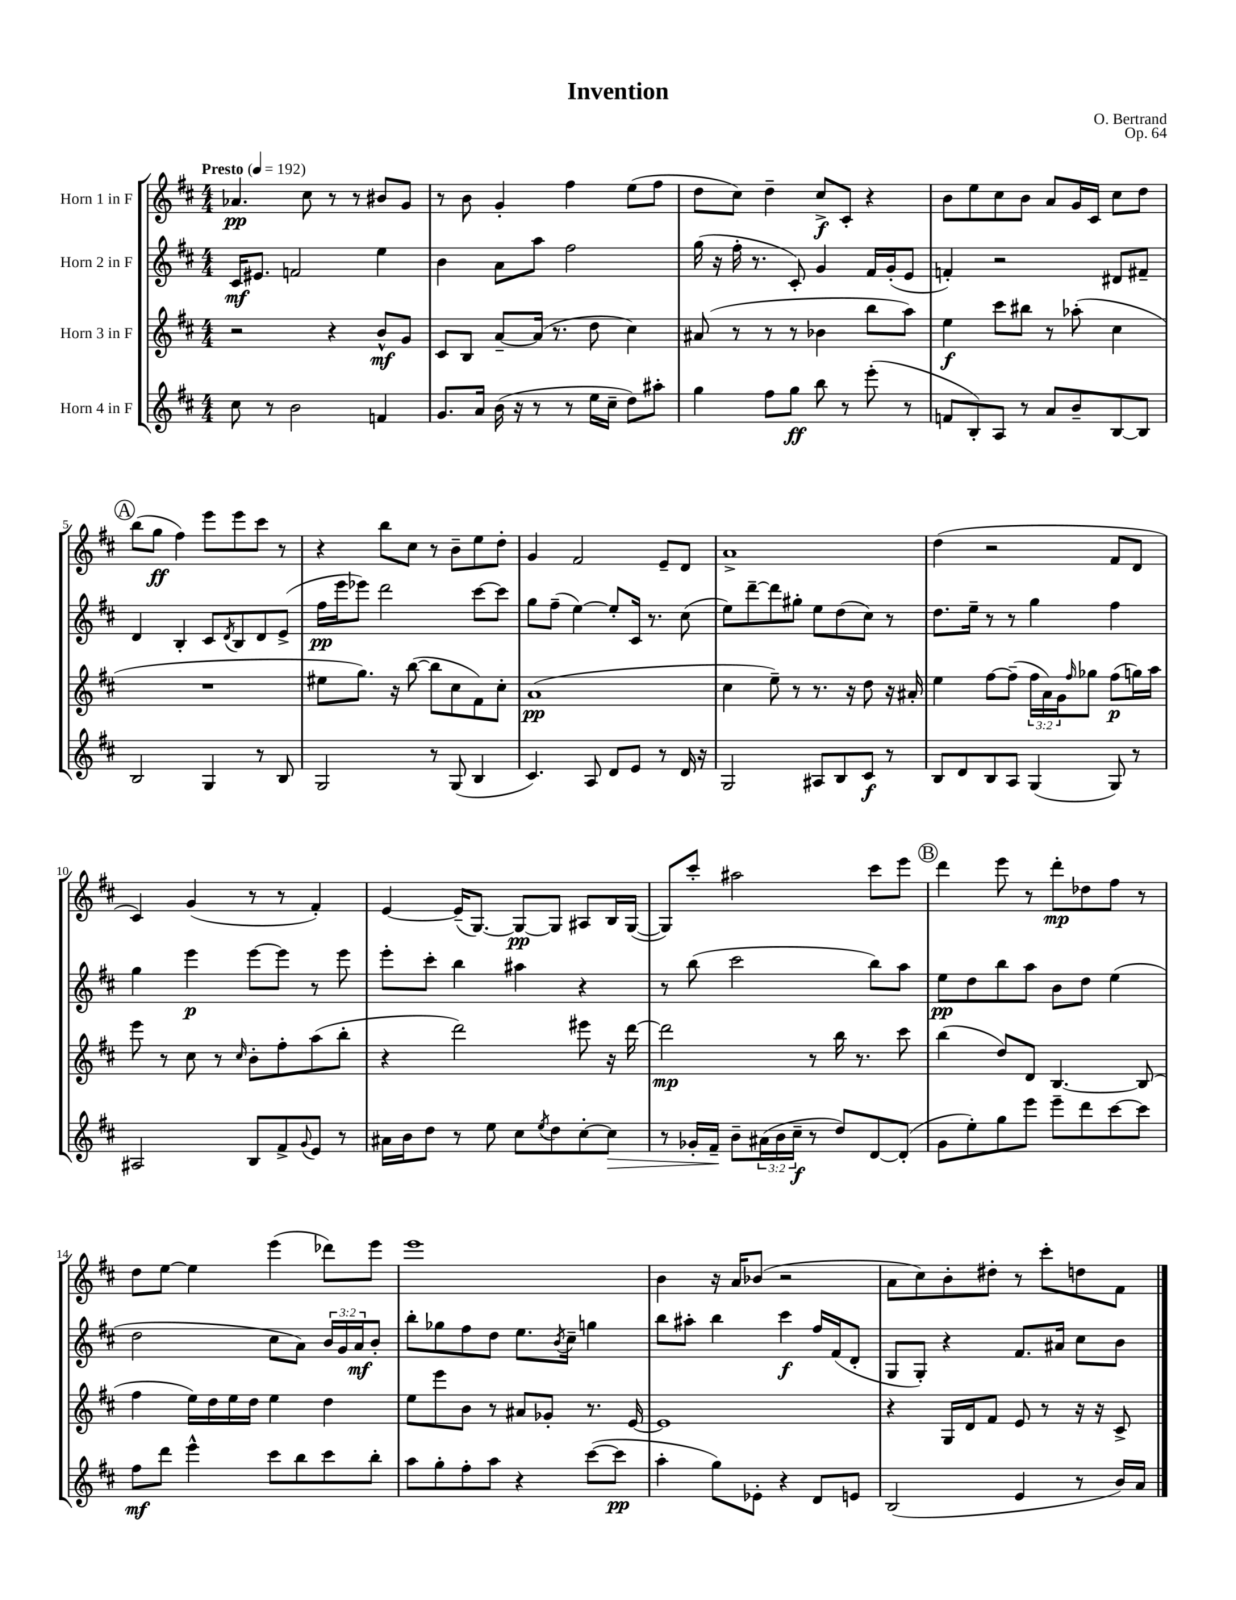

**kern	**kern	**kern	**kern
*staff4	*staff3	*staff2	*staff1
*clefG2	*clefG2	*clefG2	*clefG2
*k[f#c#]	*k[f#c#]	*k[f#c#]	*k[f#c#]
*M4/4	*M4/4	*M4/4	*M4/4
*MM192	*MM192	*MM192	*MM192
8cc#	2r	16c#	4.a-
.	.	8.e#	.
8r	.	.	.
2b	.	2f	.
.	.	.	8cc#
.	4r	.	8r
.	.	.	8r
4f	8b^^	4ee	8b#
.	8g	.	8g
=	=	=	=
8.g	8c#	4b	8r
.	8B	.	8b
16a	.	.	.
(16b	[8a~	8a	4g'
16r	.	.	.
8r	(16a]	8aa	.
.	8.r	.	.
8r	.	2ff#	4ff#
16ee	8dd	.	.
16cc#~	.	.	.
8dd)	4cc#)	.	(8ee
8aa#'	.	.	8ff#
=	=	=	=
4gg	(8a#	(16gg	8dd
.	.	16r	.
.	8r	16ff#'	8cc#)
.	.	8.r	.
8ff#	8r	.	4dd~
8gg	8r	8c#')	.
8bb	4b-	4g	8cc#^
8r	.	.	8c#'
(8eee'	8bb	16f#	4r
.	.	(16g'	.
8r	8aa)	8e	.
=	=	=	=
8f	4ee	4f')	8b
8B')	.	.	8ee
8A	8ccc#	2r	8cc#
8r	8bb#	.	8b
8a	8r	.	8a
8b~	(8aa-'	.	16g
.	.	.	16c#
[8B	4cc#	8d#	8cc#
8B]	.	8f#~	8dd
=	=	=	=
2B	1r	4d	(8bb
.	.	.	8gg
.	.	4B'	4ff#)
4G	.	8c#	8eee
.	.	8qd	.
.	.	8B	8eee
8r	.	8d	8ccc#
8B	.	(8e^	8r
=	=	=	=
2G	8ee#	16ff#	4r
.	.	16eee	.
.	8.gg)	8eee-)	.
.	.	2ddd	8bb
.	16r	.	.
.	([8bb	.	8cc#
8r	8bb]	.	8r
(8G	8cc#	.	8b~
4B	8f#)	[8ccc#	8ee
.	8cc#'	8ccc#]	8dd'
=	=	=	=
4.c#)	(1a	8gg	4g
.	.	(8ff#~	.
.	.	[4ee)	2f#
8A	.	.	.
8d	.	8ee']	.
8e	.	16c#	.
.	.	8.r	.
8r	.	.	8e~
16d	.	(8cc#	8d
16r	.	.	.
=	=	=	=
2G	4cc#	8ee)	1a^
.	.	[8ddd~	.
.	8ee~)	8ddd]	.
.	8r	8gg#'	.
8A#	8.r	8ee	.
8B	.	(8dd	.
.	16r	.	.
8c#	8dd	8cc#)	.
8r	16r	8r	.
.	16a#'	.	.
=	=	=	=
8B	4ee	8.dd	(4dd
8d	.	.	.
.	.	16ee~	.
8B	[8ff#	8r	2r
8A	(8ff#~]	8r	.
(4G	24ff#	4gg	.
.	24a)	.	.
.	24g	.	.
.	16qqff#	.	.
.	8gg-	.	.
8G)	(8ff#	4ff#	8f#
8r	16gg)	.	8d
.	16aa	.	.
=	=	=	=
2A#	8eee	4gg	4c#)
.	8r	.	.
.	8cc#	4eee	(4g
.	8r	.	.
.	16qqcc#	.	.
8B	8b'	[8eee	8r
8f#^	8ff#'	8eee]	8r
8qqg	.	.	.
8e	(8aa	8r	4f#')
8r	8bb'	8eee	.
=	=	=	=
16a#	4r	8eee'	[4e
16b	.	.	.
8dd	.	8ccc#'	.
8r	2ddd)	4bb	(16e~]
.	.	.	[8.G)
8ee	.	.	.
8cc#	.	4aa#	8G_
8qee	.	.	.
8dd	.	.	8G]
[8cc#'	8eee#	4r	8A#
8cc#]	16r	.	16B
.	[16ddd	.	([16G
=	=	=	=
8r	2ddd]	8r	8G])
16g-'	.	(8bb	8ccc#'
16f#~	.	.	.
8b~	.	2ccc#	2aa#
(24a#	.	.	.
24b	.	.	.
24cc#~	.	.	.
8r	8r	.	.
8dd)	16bb	.	.
.	8.r	.	.
[8d	.	8bb)	8ccc#
(8d']	8ccc#	8aa	8eee
=	=	=	=
8g	(4bb	8ee	4ddd
8ee')	.	8dd	.
8gg	8dd)	8bb	8eee
8eee	8d	8aa	8r
8eee~	[4.B	8b	8ddd'
8ddd	.	8dd	8dd-
[8ccc#	.	(4ee	8ff#
8ccc#]	(8B]	.	8r
=	=	=	=
8ff#	4ff#	2dd	8dd
8ddd	.	.	[8ee
4eee^^	16ee)	.	4ee]
.	16dd	.	.
.	16ee	.	.
.	16dd	.	.
8ccc#	4ee	8cc#	(4eee
8bb	.	8a)	.
8ccc#	4dd	24b	8ddd-)
.	.	24g	.
.	.	24a	.
8bb'	.	8b'	8eee
=	=	=	=
8aa	8ee	8bb'	1eee
8gg'	8eee	8gg-	.
8ff#'	8b	8ff#	.
8aa	8r	8dd	.
4r	8a#	8.ee	.
.	8g-'	.	.
.	.	8qb	.
.	.	16cc#~	.
([8ccc#	8.r	4gg	.
8ccc#]	.	.	.
.	[16e	.	.
=	=	=	=
4aa'	1e]	8bb	4b
.	.	8aa#'	.
8gg)	.	4bb	16r
.	.	.	16a
8e-'	.	.	(8b-
4r	.	4ccc#	2r
8d	.	16ff#	.
.	.	(16f#	.
8e	.	8d'	.
=	=	=	=
(2B	4r	8G	8a
.	.	8G')	8cc#)
.	16G	4r	8b'
.	16d	.	.
.	8f#	.	8dd#'
4e	8e	8.f#	8r
.	8r	.	8ccc#'
.	.	16a#	.
8r	16r	8cc#	8dd
.	16r	.	.
16b)	8c#^	8b	8f#
16a	.	.	.
==	==	==	==
*-	*-	*-	*-
